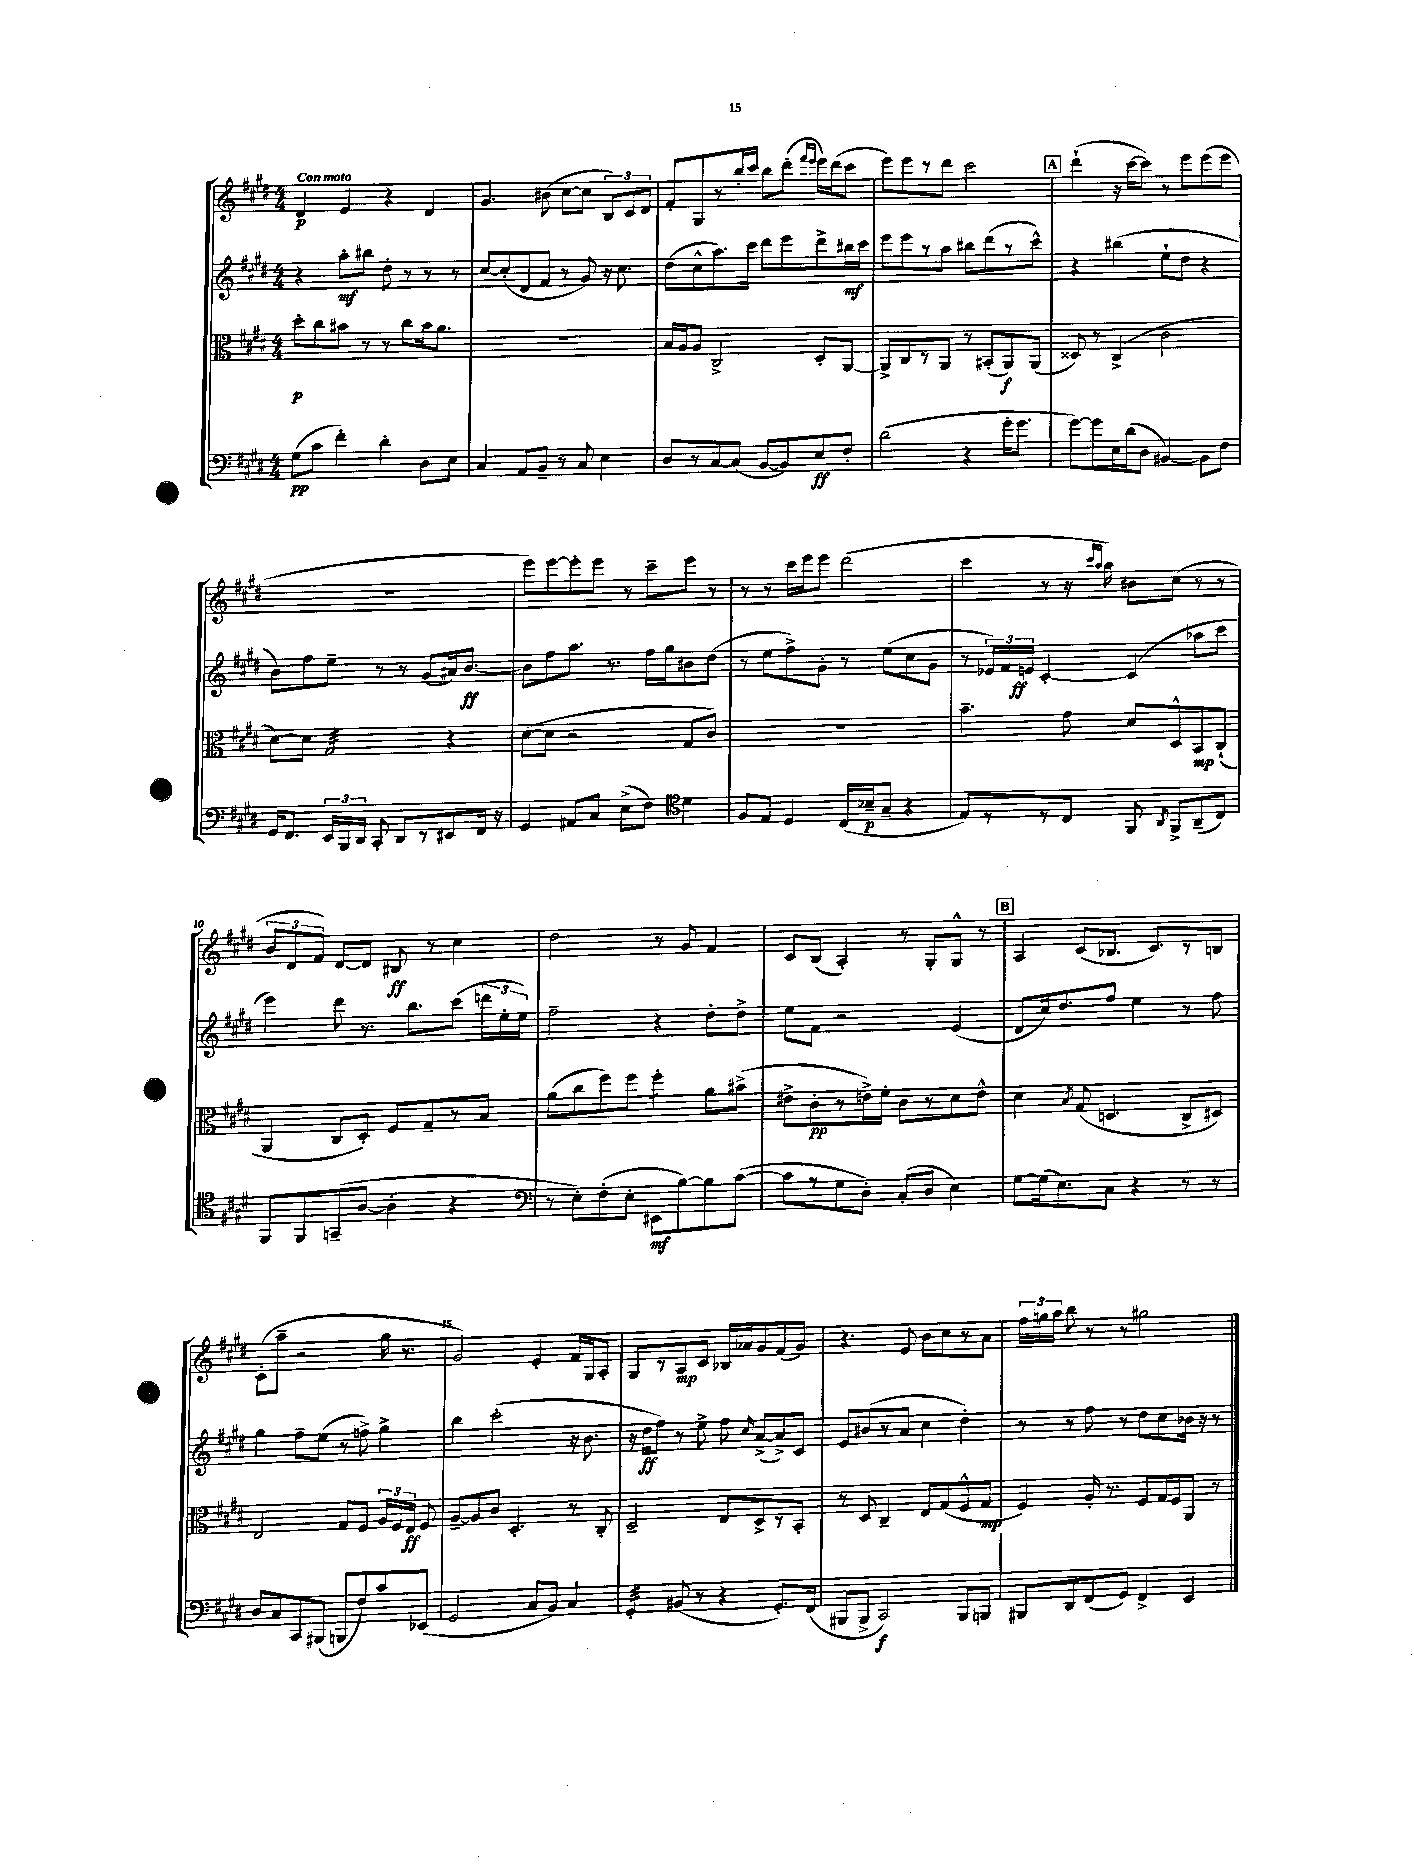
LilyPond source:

<<
\new StaffGroup <<
\new Staff = "s0" {
    \clef treble \key e \major \numericTimeSignature \time 4/4 \tempo "Con moto"
    \autoBeamOff dis'4\p e'4 r4 dis'4 |
    gis'4. bis'8( cis''8[~ cis''8] \tuplet 3/2 { b8[) cis'8 dis'8] } |
    fis'8[-. gis8 r8 b''16-. cis'''16] b''8[ dis'''8]-.( \grace { fis'''16[ e'''16] } e'''16[) dis'''16( cis'''8] |
    e'''8[) e'''8 r8 dis'''8] cis'''2 |
    \mark \markup { \box "A" } dis'''4-!( r16 cis'''16[~ cis'''8]) r8 e'''8[ e'''8( e'''8] |
    R1 |
    e'''8[) e'''8~ e'''8-. e'''8] r8 cis'''8[-- e'''8] r8 |
    r8 r8 cis'''16[ e'''16 e'''8] dis'''2( |
    cis'''4 r8 r16 \grace { cis'''16[ a''16] } a''16) bis'8[ cis''8]( r8 r8 |
    \tuplet 3/2 { b'8[ dis'8 fis'8]) } dis'8[~ dis'8] bis8\ff r8 cis''4 |
    dis''2 r8 gis'8 fis'4 |
    cis'8[ b8]( a4-.) r8 gis8[-. gis8]-^ r8 |
    \mark \markup { \box "B" } a4 cis'8[( bes8.] cis'8.[) r8 b8] |
    cis'8[-.( a''8]-- r2 gis''16 r8. |
    gis'2) e'4-. fis'16[ gis16 a8]-. |
    gis8[ r8 a8\mp cis'8] bes16[ aes'16 gis'8 fis'8( gis'8]) |
    r4. e'8 b'8[ cis''8 r8 a'8] |
    \tuplet 3/2 { fis''16[ g''16 a''16] } b''8 r8 r8 gis''2 \bar "|." |
}
\new Staff = "s1" {
    \clef treble \key e \major \numericTimeSignature \time 4/4
    \autoBeamOff r4 a''8[-.\mf bis''8] dis''8-. r8 r8 r8 |
    cis''8[~ cis''8-.( dis'8 fis'8] r8 gis'8) r16 cis''8. |
    dis''8[( cis''8-^ a''8.) cis'''16] dis'''8[ e'''8 dis'''8-> bis''16\mf cis'''16] |
    e'''8[ e'''8 r8 a''8] bis''8[ dis'''8( r8 cis'''8]-^) |
    \mark \markup { \box "A" } r4 bis''4( e''8[-! dis''8] r4 |
    b'8[) fis''8 e''8]-- r8 r8 gis'8[( ais'16) b'8.]~\ff |
    b'8[ fis''8 a''8.] r8. fis''16[ gis''16 bis'8 dis''8]( |
    r8 e''8[ fis''8->) gis'8]-. r8 e''8[( cis''8 gis'8] |
    r8 \tuplet 3/2 { ees'16[) fis'16 e'16]\ff } cis'4~-. cis'4( aes''8[ cis'''8] |
    e'''4) dis'''8 r8. b''8.[ cis'''8]( \tuplet 3/2 { d'''16[ e''16-. e''16]) } |
    fis''2-- r4 dis''8[-. dis''8]-> |
    e''8[ fis'8] r2 e'4( |
    \mark \markup { \box "B" } dis'8[ cis''16) dis''8. fis''8] e''4 r8 fis''8 |
    gis''4 fis''8[-- e''8]( r8 f''8->) gis''4-> |
    b''4 cis'''2-.( r16 b'8. |
    r16 dis''16[\ff fis''8]) r8 e''8-> fis''8 \grace { cis''16 } a'8[~->( a'8->) cis'8] |
    e'8[ bis'8( r8 a'8] cis''4 dis''4-.) |
    r8 r8 fis''8 r8 dis''8[ cis''8 bes'16] r16 r8 \bar "|." |
}
\new Staff = "s2" {
    \clef alto \key e \major \numericTimeSignature \time 4/4
    \autoBeamOff dis''8[-.\p cis''8 bis'8] r8 r8 cis''8[ bis'16 a'8.] |
    R1 |
    b16[ a16 a8] cis2-> dis8[-. a,8]~ |
    a,8[-> cis8 r8 a,8] r8 bis,8[-.( a,8\f) a,8]( |
    \mark \markup { \box "A" } disis8) r8 cis4->( cis'2 |
    dis'8[~) dis'8] gis2:32 r4 |
    dis'8[~( dis'8] r2 gis8[ cis'8]) |
    R1 |
    b'4.-- gis'8 dis'8[ dis8-^ b,8\mp cis8]-!( |
    a,4 cis8[ dis8]-.) fis8[ gis8-- r8 b8] |
    a'8[( cis''8 fis''8) fis''8] fis''4:8-. a'8[ bis'8]->( |
    eis'8[-> cis'8-.\pp r8 e'16->) fis'16]-. cis'8[ r8 dis'8 e'8]-^ |
    \mark \markup { \box "B" } dis'4 \acciaccatura { b8 } gis8( d4. cis8[-> dis8]) |
    e2 gis8[ fis8] \tuplet 3/2 { a16[ fis16 e16]\ff } fis8 |
    a8[~-- a8 cis'8] dis4.-. r8 cis8-. |
    dis2-- e8[ dis8-> r8 b,8]-. |
    r8 dis8 cis4-- e8[ gis8( fis8-^ gis8]\mp |
    fis4) a16-. r8. fis8[ gis16 fis16 a,8] r8 \bar "|." |
}
\new Staff = "s3" {
    \clef bass \key e \major \numericTimeSignature \time 4/4
    \autoBeamOff gis8[\pp( cis'8] fis'4-.) dis'4-. dis8[ e8] |
    cis4 a,8[ b,8]-- r8 cis8 e4 |
    dis8[ r8 cis8~ cis8]( b,8[~ b,8) e8\ff fis8]-. |
    dis'2( r4 gis'16[-. gis'8.] |
    \mark \markup { \box "A" } gis'8[~) gis'8 e16 dis'16( dis8] bis,4~) bis,8[ fis8] |
    gis,16[ fis,8.] \tuplet 3/2 { e,16[ b,,16 dis,16] } cis,8-. dis,8[ r8 eis,8 fis,16] r16 |
    gis,4 ais,8[ cis8] e8[->( fis8]) \clef tenor dis'4 |
    fis8[ e8] dis4 cis16[( bes16--\p gis8]-- r4 |
    e8[) r8 r8 cis8] fis,8 \acciaccatura { a,8 } fis,8[-> a,8--( cis8]) |
    fis,8[ fis,8 g,8--( a8]~ a4-. r4 |
    \clef bass r8 e8[-.) fis8-.( e8]-. eis,8[\mf b8~) b8 cis'8]~( |
    cis'8[ r8 gis8 dis8]-.) cis8[-.( dis8] e4) |
    \mark \markup { \box "B" } gis8[~ gis16( e8.) cis8] r4 r8 r8 |
    dis8[ cis8 cis,8 bis,,8]( b,,8[ fis8) cis'8 ees,8]( |
    gis,2 cis8[ b,8]) cis4 |
    gis,4:32-. bis,8( r8 r4 gis,8.[-.) fis,16]( |
    bis,,8[ bis,,8]-> cis,2\f) bis,,8[ b,,8] |
    bis,,8[ dis,8 fis,8( gis,8]) fis,4-> e,4 \bar "|." |
}
>>
>>
\layout { \context { \Score \override BarNumber.break-visibility = ##(#f #t #t) barNumberVisibility = #(every-nth-bar-number-visible 5) } }
